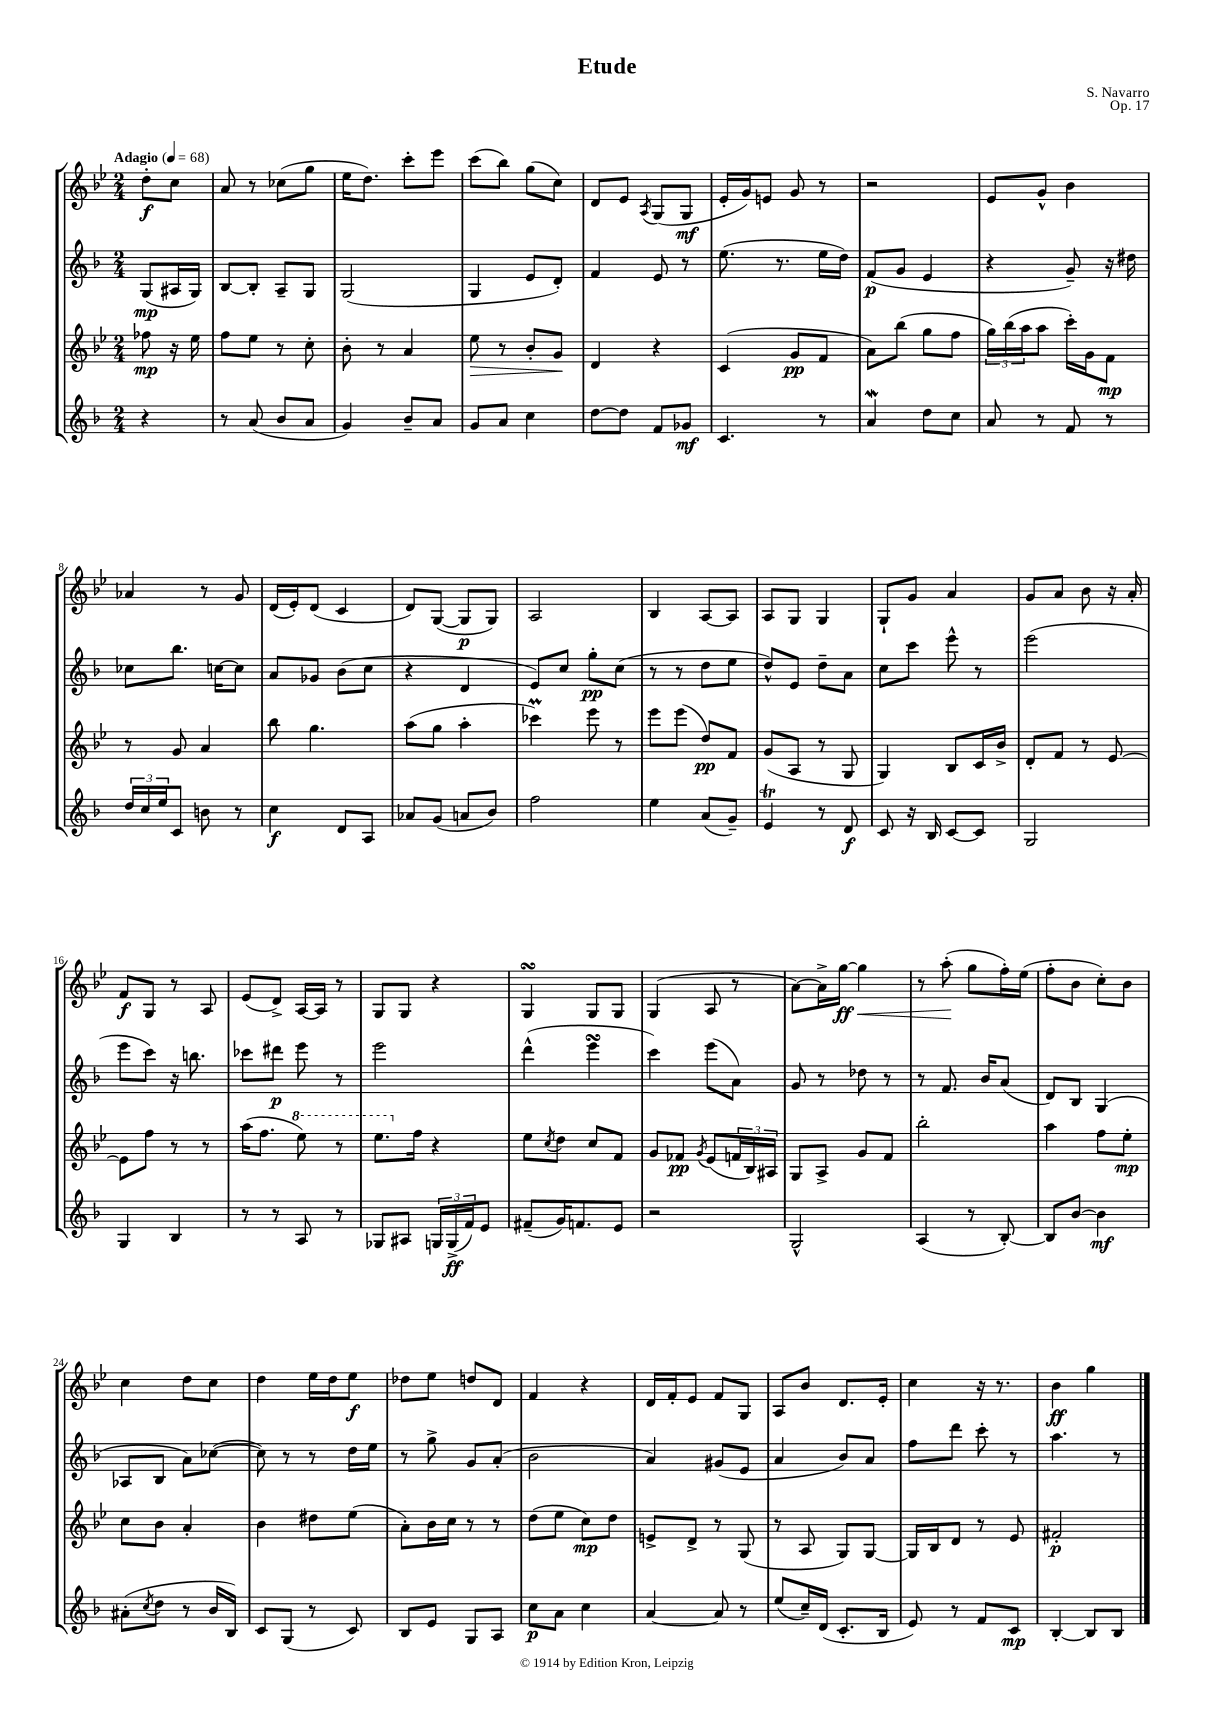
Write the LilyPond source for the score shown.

\header { title = "Etude" composer = "S. Navarro" opus = "Op. 17" }
<<
\new StaffGroup <<
\new Staff = "s0" {
    \clef treble \key bes \major \numericTimeSignature \time 2/4 \partial 4 \tempo "Adagio" 4 = 68
    d''8-.\f c''8 |
    a'8 r8 ces''8( g''8 |
    ees''16 d''8.) c'''8-. ees'''8 |
    c'''8( bes''8) g''8( c''8) |
    d'8 ees'8 \acciaccatura { a8 } g8( g8\mf |
    ees'16-. g'16) e'8 g'8 r8 |
    r2 |
    ees'8 g'8-^ bes'4 |
    aes'4 r8 g'8 |
    d'16( ees'16-.) d'8( c'4 |
    d'8) g8~( g8\p g8) |
    a2 |
    bes4 a8~ a8 |
    a8 g8 g4 |
    g8-! g'8 a'4 |
    g'8 a'8 bes'8 r16 a'16-. |
    f'8\f g8 r8 a8 |
    ees'8( d'8->) a16~ a16 r8 |
    g8 g8 r4 |
    g4\turn g8 g8 |
    g4( a8 r8 |
    a'8~) a'16-> g''16~\ff\< g''4 |
    r8 a''8-.\!( g''8 f''16-.) ees''16( |
    f''8-. bes'8 c''8-.) bes'8 |
    c''4 d''8 c''8 |
    d''4 ees''16 d''16 ees''8\f |
    des''8 ees''8 d''8 d'8 |
    f'4 r4 |
    d'16 f'16-. ees'8 f'8 g8 |
    a8 bes'8 d'8. ees'16-. |
    c''4 r16 r8. |
    bes'4\ff g''4 \bar "|." |
}
\new Staff = "s1" {
    \clef treble \key f \major \numericTimeSignature \time 2/4 \partial 4
    g8\mp( ais16 g16) |
    bes8~ bes8-. a8-- g8 |
    g2( |
    g4 e'8 d'8-.) |
    f'4 e'8 r8 |
    e''8.( r8. e''16 d''16) |
    f'8\p( g'8 e'4 |
    r4 g'8--) r16 dis''16 |
    ces''8 bes''8. c''16~ c''8 |
    a'8 ges'8 bes'8( c''8 |
    r4 d'4 |
    e'8) c''8 g''8-.\pp c''8( |
    r8 r8 d''8 e''8 |
    d''8-^) e'8 d''8-- a'8 |
    c''8 c'''8 e'''8-^ r8 |
    e'''2( |
    e'''8 c'''8) r16 b''8. |
    ces'''8 dis'''8\p e'''8 r8 |
    e'''2 |
    d'''4-^( e'''4\turn |
    c'''4) e'''8( a'8) |
    g'8 r8 des''8 r8 |
    r8 f'8. bes'16 a'8( |
    d'8) bes8 g4( |
    aes8 bes8 a'8) ces''8~( |
    ces''8) r8 r8 d''16 e''16 |
    r8 g''8-> g'8 a'8-.( |
    bes'2 |
    a'4) gis'8( e'8 |
    a'4 bes'8) a'8 |
    f''8 d'''8 c'''8-. r8 |
    a''4. r8 \bar "|." |
}
\new Staff = "s2" {
    \clef treble \key bes \major \numericTimeSignature \time 2/4 \partial 4
    fes''8\mp r16 ees''16 |
    f''8 ees''8 r8 c''8-. |
    bes'8-. r8 a'4 |
    ees''8\> r8 bes'8-. g'8\! |
    d'4 r4 |
    c'4( g'8\pp f'8 |
    a'8) bes''8( g''8 f''8 |
    \tuplet 3/2 { g''16) bes''16( a''16 } a''8 c'''16-.) g'16 f'8\mp |
    r8 g'8 a'4 |
    bes''8 g''4. |
    a''8( g''8 a''4-. |
    ces'''4\prall) ees'''8 r8 |
    ees'''8 ees'''8( d''8\pp) f'8 |
    g'8( a8 r8 g8 |
    g4) bes8 c'16 bes'16-> |
    d'8-. f'8 r8 ees'8~ |
    ees'8 f''8 r8 r8 |
    a''16( f''8. \ottava #1 ees'''8) r8 |
    ees'''8. \ottava #0 f''16 r4 |
    ees''8 \acciaccatura { c''8 } d''8 c''8 f'8 |
    g'8 fes'8\pp \acciaccatura { g'8 } ees'8( \tuplet 3/2 { f'16 bes16) ais16 } |
    g8 a8-> g'8 f'8 |
    bes''2-. |
    a''4 f''8 ees''8-.\mp |
    c''8 bes'8 a'4-. |
    bes'4 dis''8 ees''8( |
    a'8-.) bes'16 c''16 r8 r8 |
    d''8( ees''8 c''8\mp) d''8 |
    e'8-> d'8-> r8 g8( |
    r8 a8 g8) g8~ |
    g16 bes16 d'8 r8 ees'8 |
    fis'2-.\p \bar "|." |
}
\new Staff = "s3" {
    \clef treble \key f \major \numericTimeSignature \time 2/4 \partial 4
    r4 |
    r8 a'8( bes'8 a'8 |
    g'4) bes'8-- a'8 |
    g'8 a'8 c''4 |
    d''8~ d''8 f'8 ges'8\mf |
    c'4. r8 |
    a'4\mordent d''8 c''8 |
    a'8 r8 f'8 r8 |
    \tuplet 3/2 { d''16 c''16 e''16 } c'8 b'8 r8 |
    c''4\f d'8 a8 |
    aes'8 g'8( a'8 bes'8) |
    f''2 |
    e''4 a'8( g'8--) |
    e'4\trill r8 d'8\f |
    c'8 r16 bes16 c'8~ c'8 |
    g2 |
    g4 bes4 |
    r8 r8 a8 r8 |
    ges8 ais8 \tuplet 3/2 { g16 g16->\ff( f'16) } e'8 |
    fis'8--( g'16) f'8. e'8 |
    r2 |
    g2-^ |
    a4( r8 bes8~-.) |
    bes8 bes'8~ bes'4\mf |
    ais'8-.( \acciaccatura { c''8 } d''8 r8 bes'16 bes16) |
    c'8 g8( r8 c'8) |
    bes8 e'8 g8 a8 |
    c''8\p a'8 c''4 |
    a'4~ a'8 r8 |
    e''8( c''16--) d'16( c'8.-. bes16 |
    e'8) r8 f'8 c'8\mp |
    bes4~-. bes8 bes8 \bar "|." |
}
>>
>>
